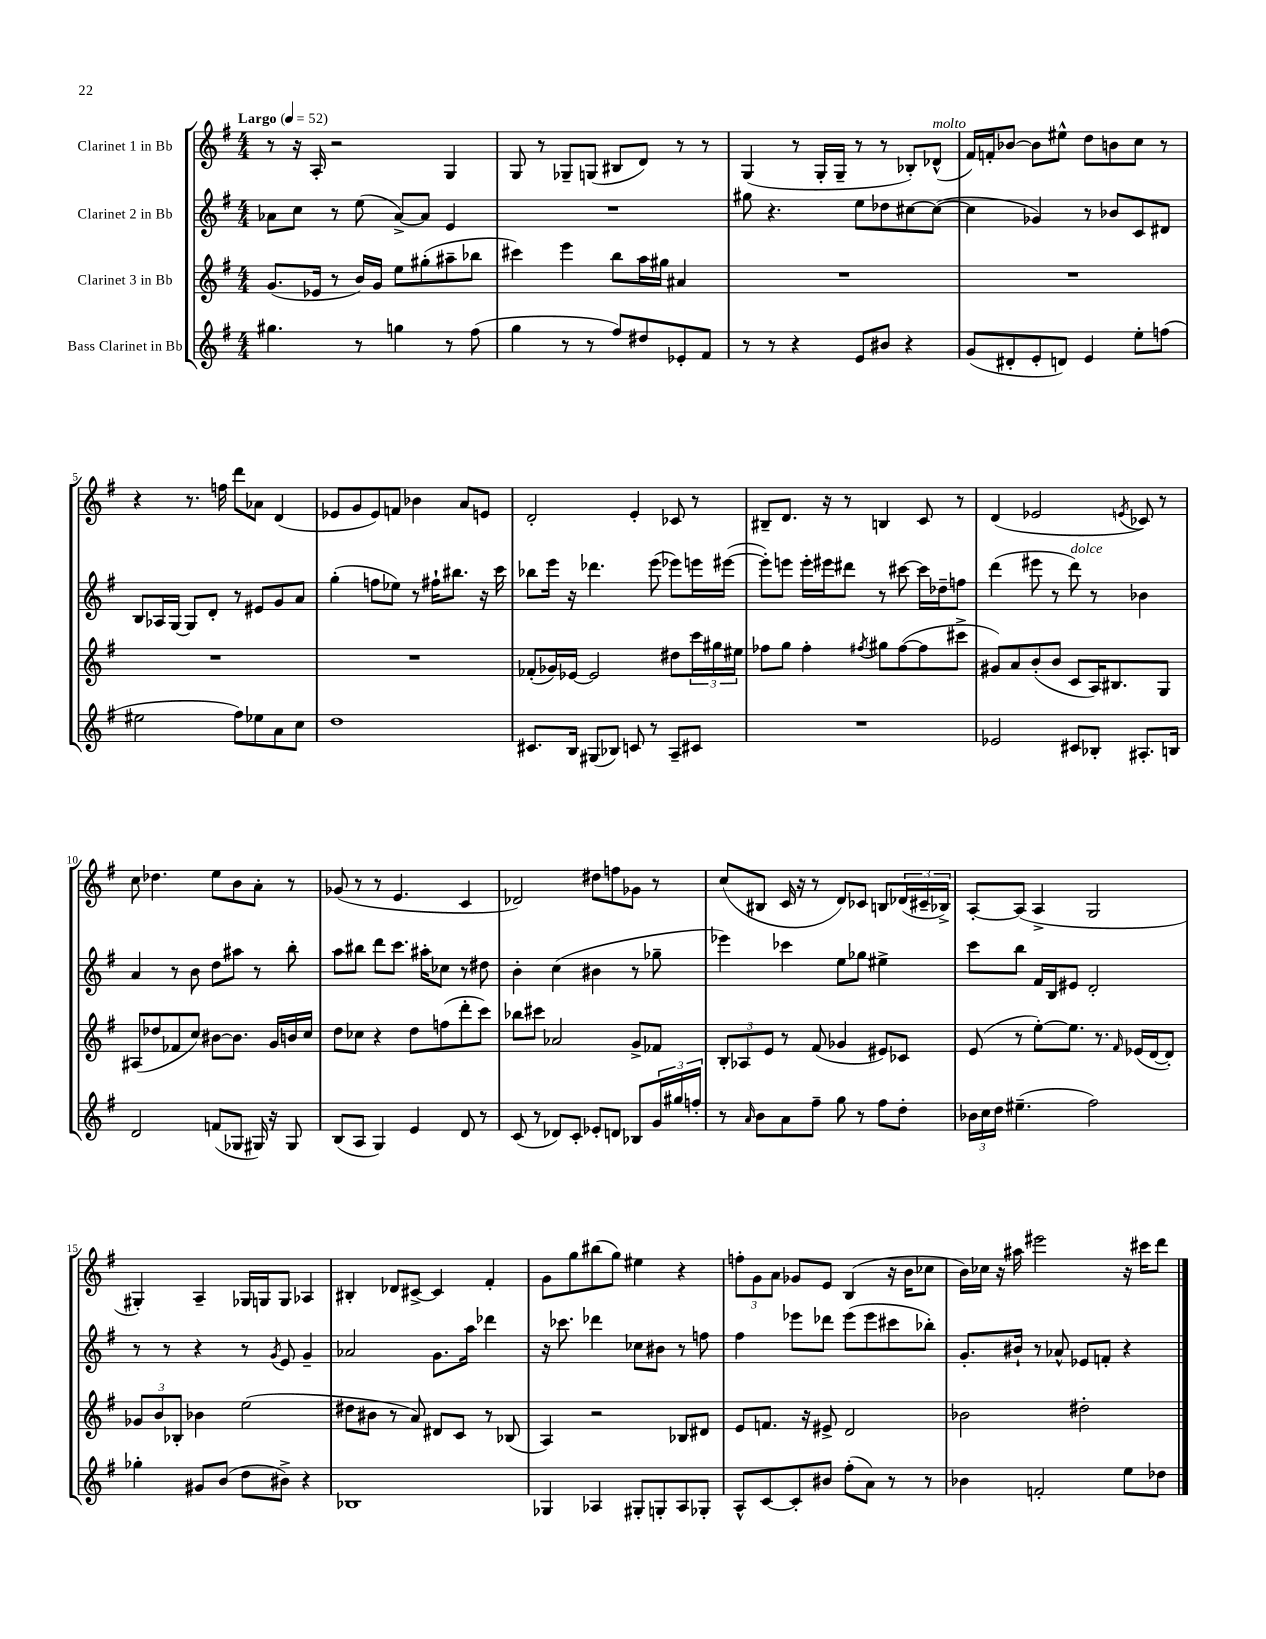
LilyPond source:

<<
\new StaffGroup <<
\new Staff = "s0" \with { instrumentName = "Clarinet 1 in Bb" } {
    \clef treble \key g \major \numericTimeSignature \time 4/4 \tempo "Largo" 4 = 52
    r8 r16 a16-. r2 g4 |
    g8 r8 ges8-- g8( bis8 d'8) r8 r8 |
    g4( r8 g16-. g16-- r8 r8 bes8-.) des'8-^^\markup { \italic "molto" }( |
    fis'16) f'16-. bes'8~ bes'8 eis''8-^ d''8 b'8 c''8 r8 |
    r4 r8. f''16 d'''8 aes'8 d'4( |
    ees'8 g'8 ees'8) f'8 bes'4 a'8 e'8 |
    d'2-. e'4-. ces'8 r8 |
    bis8-- d'8. r16 r8 b4 c'8 r8 |
    d'4( ees'2 \acciaccatura { e'8 } ces'8) r8 |
    c''8 des''4. e''8 b'8 a'8-. r8 |
    ges'8( r8 r8 e'4. c'4 |
    des'2) dis''8 f''8 ges'8 r8 |
    c''8( bis8 c'16 r16 r8 d'8) ces'8 b8 \tuplet 3/2 { des'16( cis'16-- bes16->) } |
    a8~-. a8( a4-> g2 |
    gis4-.) a4-- ges16 g16 g8 aes4 |
    bis4-. des'8 cis'8~-> cis'4 fis'4-. |
    g'8 g''8 bis''8( g''8) eis''4 r4 |
    \tuplet 3/2 { f''8-. g'8 a'8 } ges'8 e'8 b4( r16 b'16 ces''8 |
    b'16) ces''16 r16 ais''16 eis'''2 r16 cis'''16 d'''8 \bar "|." |
}
\new Staff = "s1" \with { instrumentName = "Clarinet 2 in Bb" } {
    \clef treble \key g \major \numericTimeSignature \time 4/4
    aes'8 c''8 r8 e''8( aes'8~->) aes'8 e'4 |
    R1 |
    gis''8 r4. e''8 des''8 cis''8~ cis''8~( |
    cis''4 ges'4) r8 bes'8 c'8 dis'8 |
    b8 aes16 g16~ g8 d'8-. r8 eis'8 g'8 a'8 |
    g''4-.( f''8 ees''8) r8 fis''16-! bis''8. r16 c'''16 |
    bes''8 e'''16 r16 des'''4. e'''8( ees'''8) e'''16 eis'''16~( |
    eis'''8-.) e'''8 e'''16-. eis'''16 dis'''8 r8 cis'''8~ cis'''16 des''16-- f''8 |
    d'''4( eis'''8 r8 d'''8^\markup { \italic "dolce" }) r8 bes'4 |
    a'4 r8 b'8 d''8 ais''8 r8 b''8-. |
    a''8 bis''8 d'''8 c'''8. ais''16-. ces''8 r8 dis''8 |
    b'4-. c''4( bis'4 r8 ges''8-- |
    ees'''4) ces'''4 e''8 ges''8 eis''4-> |
    c'''8 b''8 fis'16 b16 eis'8 d'2-. |
    r8 r8 r4 r8 \acciaccatura { g'8 } e'8 g'4-- |
    aes'2 g'8. a''16 des'''4 |
    r16 ces'''8. des'''4 ces''8 bis'8 r8 f''8 |
    fis''4 ees'''8 des'''8 ees'''8( ees'''8 cis'''8 bes''8-.) |
    g'8.-. bis'16-! r8 aes'8-^ ees'8 f'8-. r4 \bar "|." |
}
\new Staff = "s2" \with { instrumentName = "Clarinet 3 in Bb" } {
    \clef treble \key g \major \numericTimeSignature \time 4/4
    g'8.( ees'16 r8 b'16) g'16 e''8 gis''8-.( ais''8-- bes''8 |
    cis'''4) e'''4 b''8 a''16 gis''16 ais'4 |
    R1 |
    R1 |
    R1 |
    R1 |
    fes'8-.( ges'16) ees'16~ ees'2 dis''8 \tuplet 3/2 { c'''16 gis''16 eis''16 } |
    fes''8 g''8 fes''4-. \acciaccatura { fis''8 } gis''8 fis''8~( fis''8 cis'''8-> |
    gis'8) a'8 b'8-.( b'8 c'8 a16) bis8. g8 |
    ais8( des''8 fes'8 c''8) bis'8~ bis'8. g'16 b'16 c''16 |
    d''8 ces''8 r4 d''8 f''8( d'''8-. c'''8) |
    bes''8 cis'''8 aes'2 g'8-> fes'8 |
    \tuplet 3/2 { b8-. aes8 e'8 } r8 fis'8( ges'4 eis'8) ces'8 |
    e'8( r8 e''8~-.) e''8. r8. \grace { fis'16 } ees'16( d'16~ d'8-.) |
    \tuplet 3/2 { ges'8 b'8 bes8-. } bes'4 e''2( |
    dis''8 bis'8 r8 a'8) dis'8 c'8 r8 bes8( |
    a4) r2 bes8 dis'8 |
    e'8 f'8. r16 eis'8-> d'2 |
    bes'2 dis''2-. \bar "|." |
}
\new Staff = "s3" \with { instrumentName = "Bass Clarinet in Bb" } {
    \clef treble \key g \major \numericTimeSignature \time 4/4
    gis''4. r8 g''4 r8 fis''8( |
    g''4 r8 r8 fis''8) dis''8 ees'8-. fis'8 |
    r8 r8 r4 e'8 bis'8 r4 |
    g'8( dis'8-. e'8-. d'8) e'4 e''8-. f''8( |
    eis''2 fis''8) ees''8 a'8 c''8 |
    d''1 |
    cis'8. b16 gis8( bes8) c'8 r8 a8-- cis'8 |
    R1 |
    ees'2 cis'8 bes8-. ais8.-. b16 |
    d'2 f'8( ges8 gis16) r16 gis8 |
    b8( a8 g4) e'4 d'8 r8 |
    c'8( r8 des'8) c'8-. ees'8-. d'8 bes8 \tuplet 3/2 { g'16 gis''16 f''16-. } |
    r8 \grace { a'16 } b'8 a'8 fis''8-- g''8 r8 fis''8 d''8-. |
    \tuplet 3/2 { bes'16 c''16 d''16 } eis''4.--( fis''2) |
    ges''4-. gis'8 b'8( d''8 bis'8->) r4 |
    bes1 |
    ges4 aes4 gis8-. g8-. aes8 ges8-. |
    a8-^ c'8~ c'8-. bis'8 fis''8-.( a'8) r8 r8 |
    bes'4 f'2-. e''8 des''8 \bar "|." |
}
>>
>>
